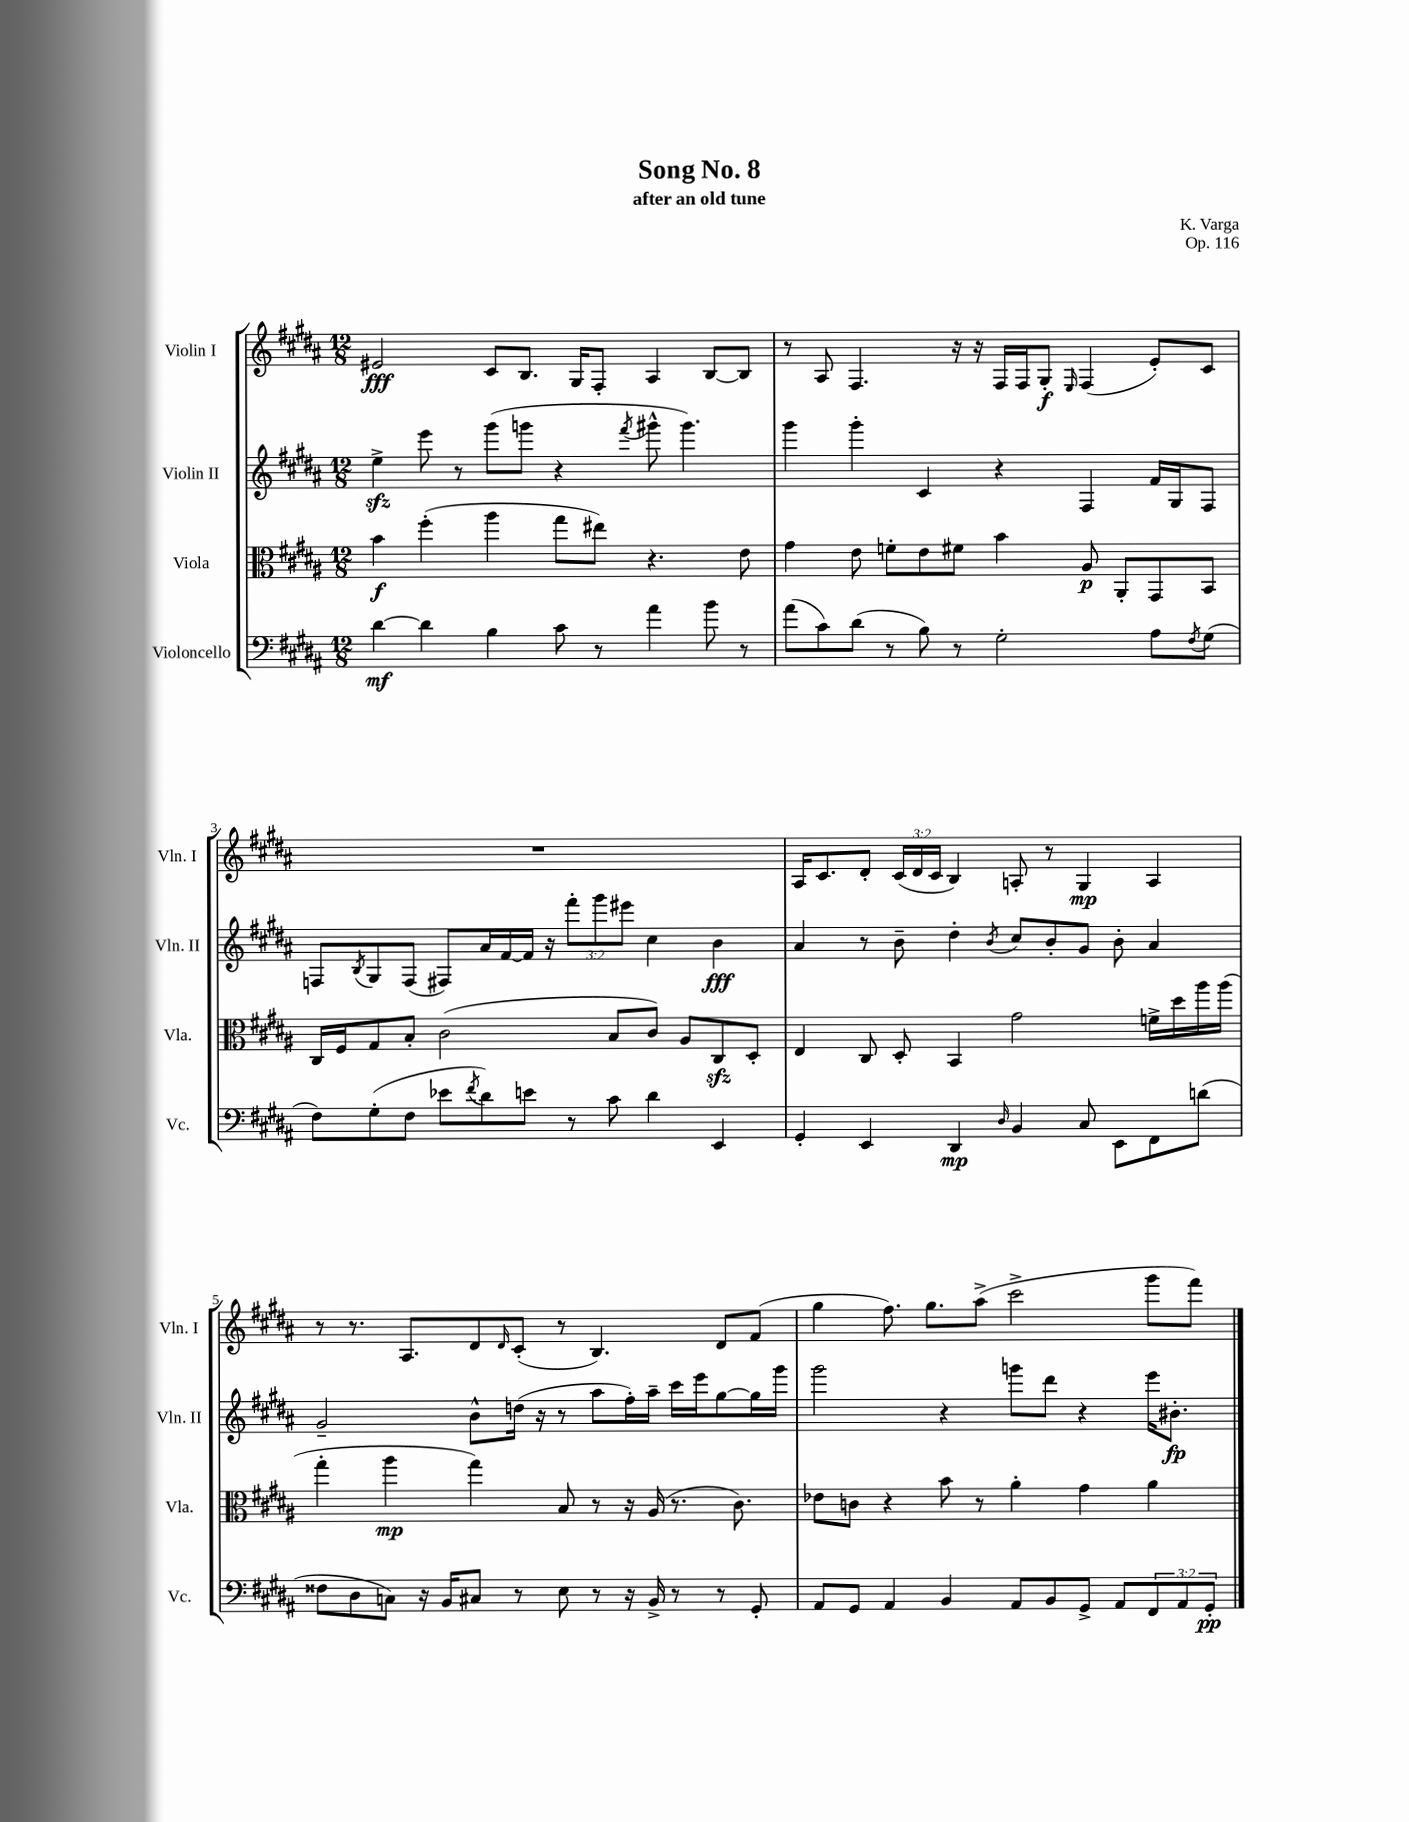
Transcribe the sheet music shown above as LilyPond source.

\header { title = "Song No. 8" composer = "K. Varga" subtitle = "after an old tune" opus = "Op. 116" }
<<
\new StaffGroup <<
\new Staff = "s0" \with { instrumentName = "Violin I" shortInstrumentName = "Vln. I" } {
    \clef treble \key b \major \numericTimeSignature \time 12/8 \override Staff.TupletNumber.text = #tuplet-number::calc-fraction-text
    eis'2\fff cis'8 b8. gis16 fis8-. ais4 b8~ b8 |
    r8 ais8 fis4. r16 r16 fis16 fis16 gis8-.\f \grace { e16 } fis4( e'8-.) cis'8 |
    R1. |
    ais16 cis'8. dis'8-. \tuplet 3/2 { cis'16( dis'16 cis'16 } b4) a8-. r8 gis4\mp a4 |
    r8 r8. ais8. dis'8 \grace { dis'16 } cis'8-.( r8 b4.) dis'8 fis'8( |
    gis''4 fis''8.) gis''8. ais''8->( cis'''2-> gis'''8 fis'''8) \bar "|." |
}
\new Staff = "s1" \with { instrumentName = "Violin II" shortInstrumentName = "Vln. II" } {
    \clef treble \key b \major \numericTimeSignature \time 12/8 \override Staff.TupletNumber.text = #tuplet-number::calc-fraction-text
    e''4->\sfz e'''8 r8 gis'''8( g'''8 r4 \acciaccatura { fis'''8 } gis'''8-^ gis'''4.) |
    gis'''4 gis'''4-. cis'4 r4 fis4 fis'16 gis16 fis8 |
    f8 \acciaccatura { b8 } gis8 f8( fis8) ais'16 fis'16~ fis'16 r16 \tuplet 3/2 { fis'''8-. gis'''8 eis'''8 } cis''4 b'4\fff |
    ais'4 r8 b'8-- dis''4-. \acciaccatura { b'8 } cis''8 b'8-. gis'8 b'8-. ais'4 |
    gis'2-- b'8-^ d''16( r16 r8 ais''8 fis''16-.) ais''16-- cis'''16 e'''16 gis''8~ gis''16 gis'''16 |
    gis'''2 r4 g'''8 dis'''8 r4 e'''16 bis'8.-.\fp \bar "|." |
}
\new Staff = "s2" \with { instrumentName = "Viola" shortInstrumentName = "Vla." } {
    \clef alto \key b \major \numericTimeSignature \time 12/8
    b'4\f fis''4-.( ais''4 gis''8 eis''8) r4. e'8 |
    gis'4 e'8 f'8-. e'8 fis'8 b'4 ais8\p ais,8-. gis,8 b,8 |
    cis16 fis16 gis8 b8-. cis'2( b8 cis'8) ais8 cis8\sfz dis8-. |
    e4 cis8 dis8-. b,4 gis'2 f'16-> dis''16 ais''16 ais''16( |
    gis''4-. ais''4\mp gis''4) b8 r8 r16 ais16( r8. cis'8.) |
    ees'8 c'8 r4 b'8 r8 ais'4-. gis'4 ais'4 \bar "|." |
}
\new Staff = "s3" \with { instrumentName = "Violoncello" shortInstrumentName = "Vc." } {
    \clef bass \key b \major \numericTimeSignature \time 12/8 \override Staff.TupletNumber.text = #tuplet-number::calc-fraction-text
    dis'4~\mf dis'4 b4 cis'8 r8 ais'4 b'8 r8 |
    ais'8( cis'8) dis'8( r8 b8) r8 gis2-. ais8 \acciaccatura { fis8 } gis8( |
    fis8) gis8-.( fis8 ees'8 \acciaccatura { fis'8 } dis'8) e'8 r8 cis'8 dis'4 e,4 |
    gis,4-. e,4 dis,4\mp \grace { dis16 } b,4 cis8 e,8 fis,8 d'8( |
    fisis8 dis8 c8) r16 b,16 cis8 r8 e8 r8 r16 b,16-> r8 r8 gis,8-. |
    ais,8 gis,8 ais,4 b,4 ais,8 b,8 gis,8-> ais,8 \tuplet 3/2 { fis,8 ais,8 gis,8-.\pp } \bar "|." |
}
>>
>>
